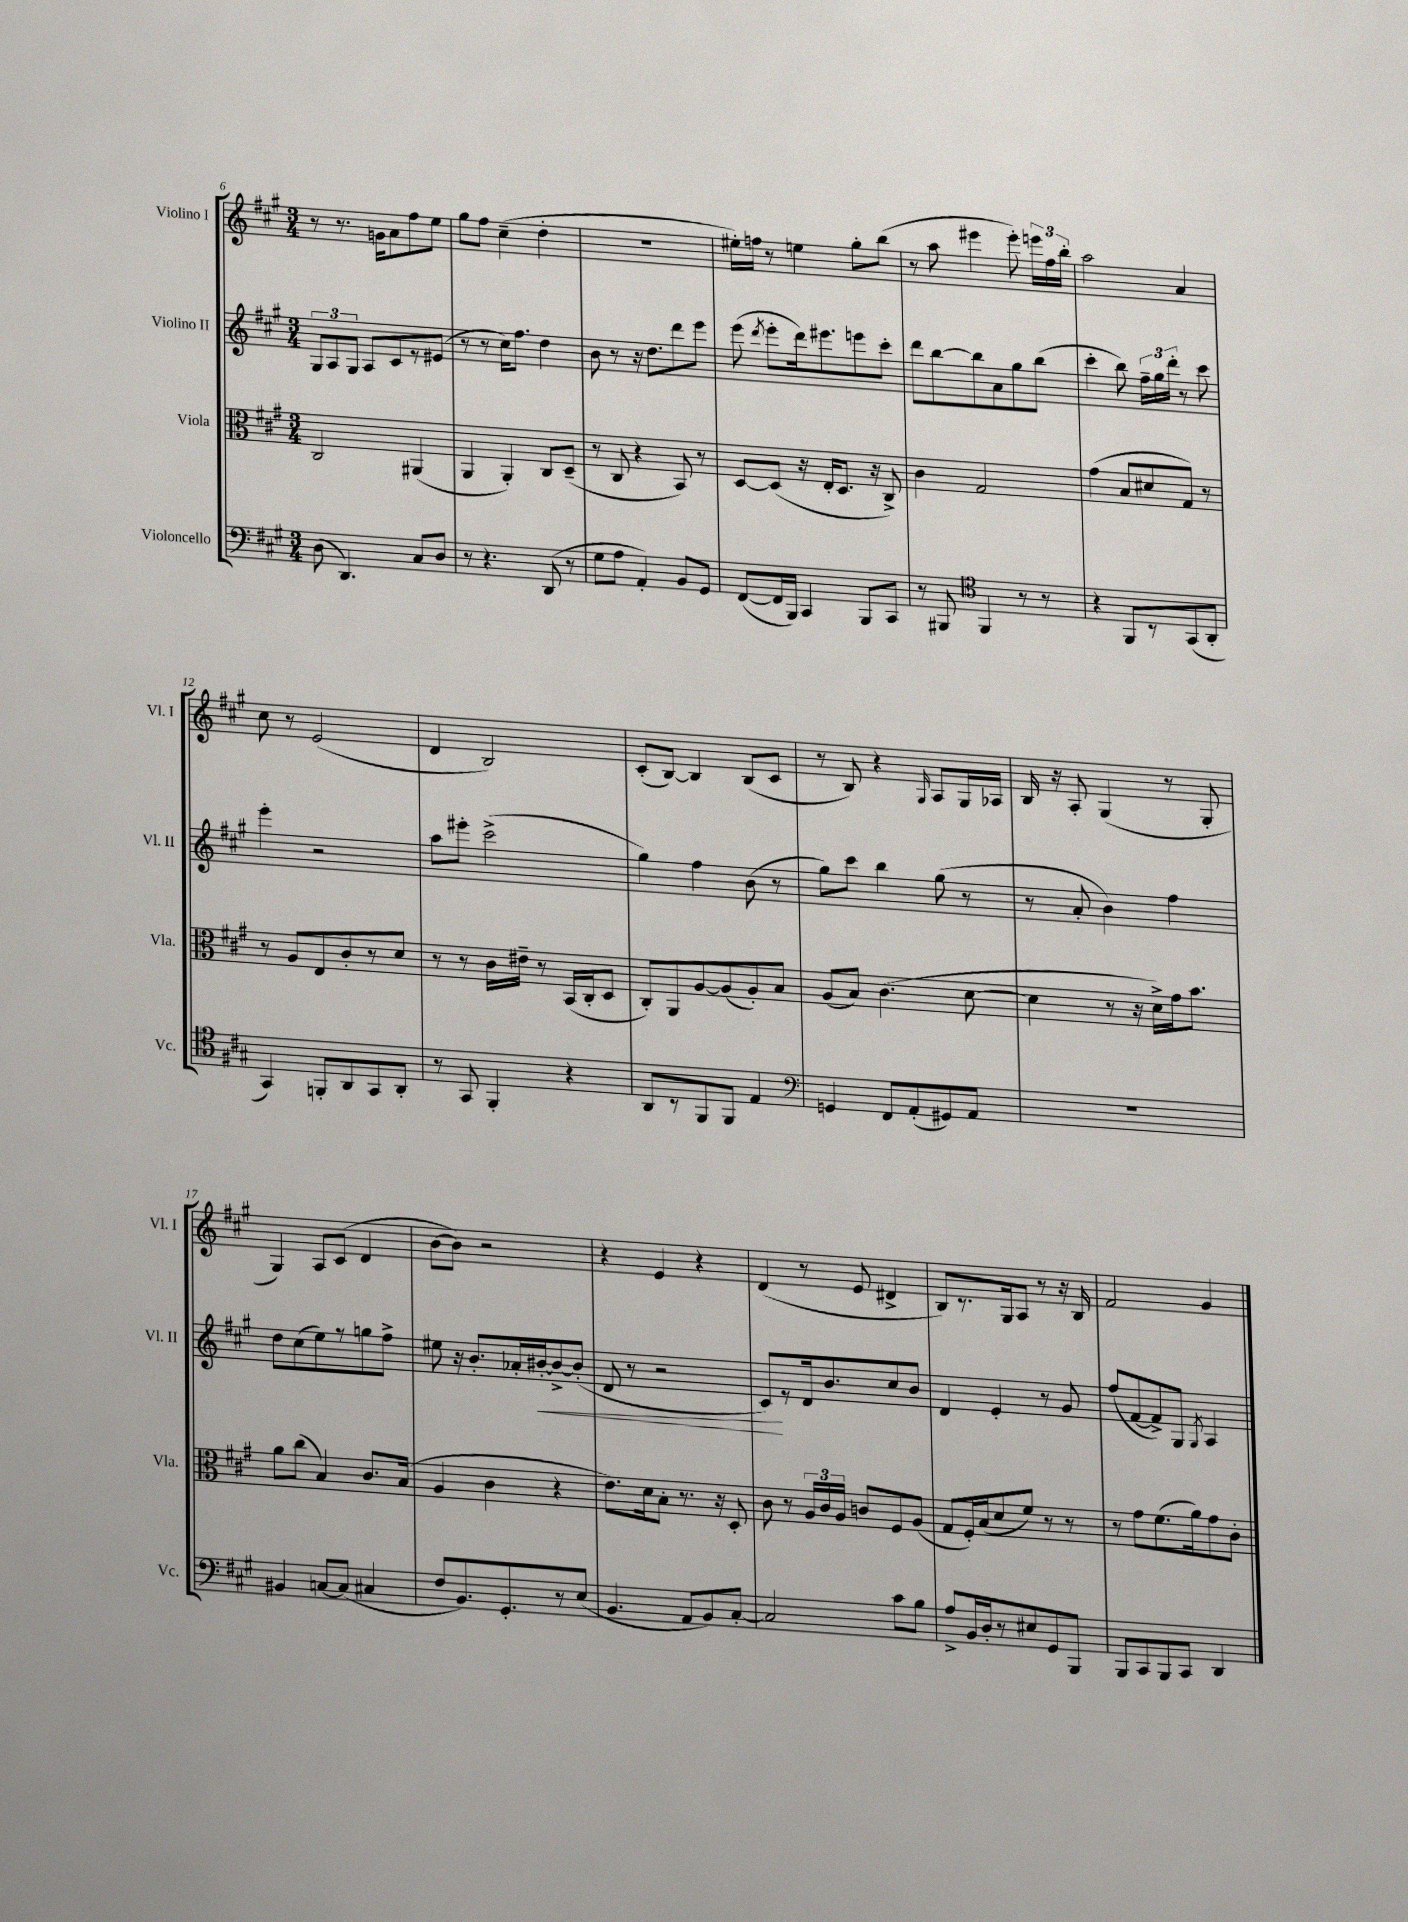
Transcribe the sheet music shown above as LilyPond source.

<<
\new StaffGroup <<
\new Staff = "s0" \with { instrumentName = "Violino I" shortInstrumentName = "Vl. I" } {
    \clef treble \key a \major \numericTimeSignature \time 3/4
    \autoBeamOff r8 r8. g'16[ a'8 fis''8 e''8] |
    gis''8[ fis''8] cis''4--( d''4-. |
    R2. |
    eis''16[-.) f''16] r8 e''4 gis''8[-. b''8]( |
    r8 a''8 eis'''4 eis'''8-.) \tuplet 3/2 { e'''16[ fis''16 b''16]-. } |
    a''2 a'4 |
    cis''8 r8 e'2( |
    d'4 b2) |
    cis'8[-.( b8]~) b4 b8[( cis'8] |
    r8 b8) r4 \grace { gis16 } a8[ gis16 aes16] |
    b16 r16 a8-. gis4( r8 gis8-. |
    gis4) a8[ cis'8]( d'4 |
    b'8[~ b'8]) r2 |
    r4 e'4 r4 |
    d'4( r8 e'8 dis'4-> |
    b8[) r8. gis16 a8] r8 r16 b16 |
    fis'2 gis'4 \bar "|." |
}
\new Staff = "s1" \with { instrumentName = "Violino II" shortInstrumentName = "Vl. II" } {
    \clef treble \key a \major \numericTimeSignature \time 3/4
    \autoBeamOff \tuplet 3/2 { gis8[ a8 gis8] } a8[ cis'8 r8 eis'8]( |
    r8 r8 cis''16[) fis''8.] d''4 |
    b'8 r8 r16 d''8.[ d'''8 e'''8] |
    e'''8( \acciaccatura { d'''8 } e'''8[-. d'''16) eis'''8. e'''8 cis'''8]-. |
    d'''8[ b''8~ b''8 a'8 gis''8 b''8]( |
    cis'''4-. b''8) \tuplet 3/2 { fis''16[-- gis''16 d'''16]-. } r8 cis'''8 |
    e'''4-. r2 |
    a''8[ eis'''8]-. cis'''2->( |
    gis''4) fis''4 b'8( r8 |
    gis''8[) cis'''8] b''4 gis''8( r8 |
    r8 a'8-. b'4) fis''4 |
    d''8[ cis''8( e''8) r8 g''8 fis''8]-> |
    eis''8 r16 b'8.[-. aes'16-. bis'16~-.\< bis'8~-> bis'8]-.( |
    d'8 r8 r2 |
    cis'8[\!) r8 d'16 b'8. cis''8 b'8] |
    d'4 e'4-. r8 gis'8 |
    fis''8[( fis'8~ fis'8->) gis8] \acciaccatura { gis8 } a4 \bar "|." |
}
\new Staff = "s2" \with { instrumentName = "Viola" shortInstrumentName = "Vla." } {
    \clef alto \key a \major \numericTimeSignature \time 3/4
    \autoBeamOff cis2 ais,4( |
    a,4 a,4-.) cis8[ d8]--( |
    r8 cis8 r4 b,8) r8 |
    d8[~ d8]( r16 e16[-. d8.] r16 cis8->) |
    cis'4 gis2 |
    gis'4( b8[ dis'8 gis8]) r8 |
    r8 a8[ e8 cis'8-. r8 d'8] |
    r8 r8 cis'16[ eis'16]-- r8 b,16[( cis16-. d8] |
    cis8[-.) a,8 a8~ a8( a8-.) b8] |
    a8[( b8]) cis'4.( d'8~ |
    d'4 r8 r16 d'16[->) gis'16 b'8.] |
    a'8[ cis''8]( b4) cis'8.[ b16]( |
    a4 cis'4 r4 |
    e'8.[) d'16 b8]-. r8. r16 d8-. |
    cis'8 r8 \tuplet 3/2 { a16[ cis'16 a16] } c'8[ fis8 a8]( |
    gis8[ fis16-.) b16( d'8 fis'8]) r8 r8 |
    r8 gis'8[ fis'8.( a'16) gis'8 cis'8]-. \bar "|." |
}
\new Staff = "s3" \with { instrumentName = "Violoncello" shortInstrumentName = "Vc." } {
    \clef bass \key a \major \numericTimeSignature \time 3/4
    \autoBeamOff d8( d,4.) cis8[ d8] |
    r8 r4. d,8( r8 |
    gis8[ a8] a,4-.) b,8[ gis,8] |
    fis,8[~( fis,16 b,,16]) cis,4 b,,8[ cis,8] |
    r8 bis,,8 \clef tenor fis,4 r8 r8 |
    r4 fis,8[ r8 gis,8( a,8]-. |
    gis,4) f,8[-. a,8 gis,8 a,8]-. |
    r8 gis,8 fis,4-. r4 |
    a,8[ r8 fis,8 fis,8] e4 |
    \clef bass g,4 fis,8[ a,8-.( gis,8) a,8] |
    R2. |
    bis,4 c8[~ c8]( cis4 |
    fis8[ b,8.) gis,8.-. r8 e8]( |
    b,4. a,8[ b,8) cis8]~-. |
    cis2 cis'8[ b8] |
    a8[-> b,16 d16-. r8 eis8 gis,8 b,,8] |
    b,,8[ cis,8 b,,8 cis,8] d,4 \bar "|." |
}
>>
>>
\layout { \context { \Score currentBarNumber = #6 } }
